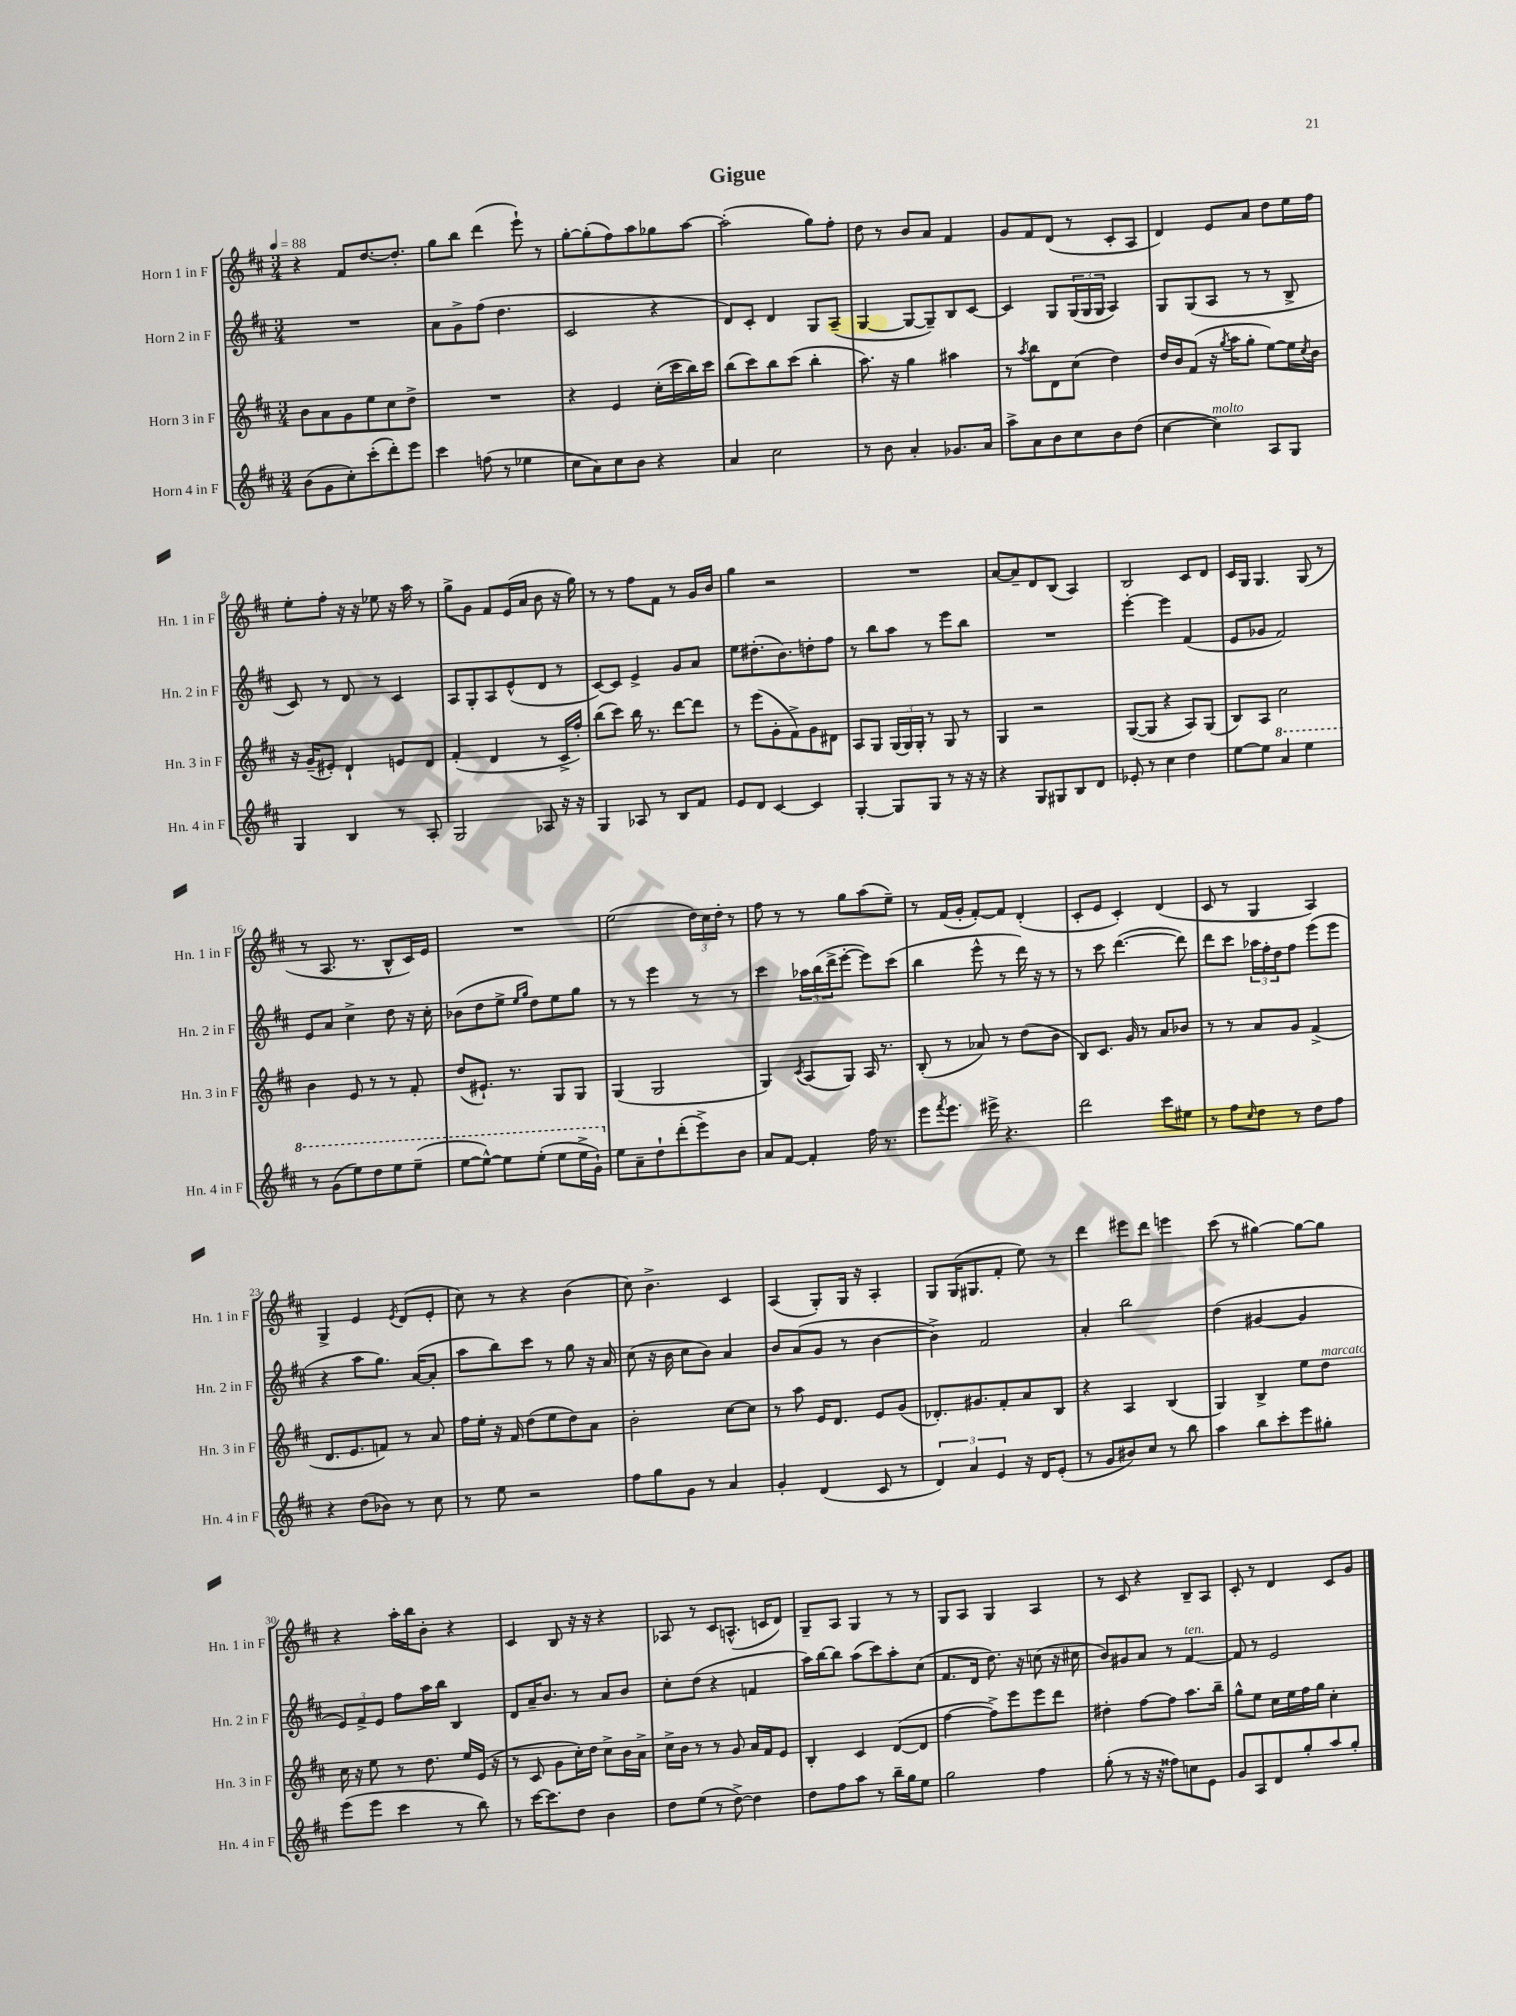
\header { title = "Gigue" }
<<
\new StaffGroup <<
\new Staff = "s0" \with { instrumentName = "Horn 1 in F" shortInstrumentName = "Hn. 1 in F" } {
    \clef treble \key d \major \numericTimeSignature \time 3/4 \tempo 4 = 88
    r4 fis'8 d''8.~ d''8.-. |
    g''8 b''8 d'''4( e'''8-!) r8 |
    g''8~-. g''8-.( fis''8) a''8 ges''8 a''8~ |
    a''2-.( g''8) fis''8-. |
    d''8 r8 b'8 a'8 fis'4 |
    g'8 fis'8 d'8( r8 cis'8-. a8 |
    d'4) e'8 a'8 d''8 e''16 fis''16 |
    e''8-. fis''8-. r16 r16 ees''8 r16 a''16 r8 |
    g''8-> g'8 fis'8 e'16( a'16 b'8 r16 g''16) |
    r8 r8 fis''8 fis'8 r8 g'16 b'16 |
    g''4 r2 |
    R2. |
    a'8~ a'8-- d'8 b8( a4) |
    b2 cis'8 d'8 |
    cis'16 g16 g4. g8( r8 |
    r8 a8. r8. b8-^ cis'16) e'16 |
    R2. |
    e''2( \tuplet 3/2 { d''16) cis''16 d''16-. } r8 |
    fis''8 r8 r8 g''8 a''8( e''8--) |
    r8 fis'16( g'16-. fis'8~-.) fis'8 d'4-.( |
    cis'8-. e'8 cis'4-.) d'4( |
    cis'8 r8 g4 a4) |
    g4-> e'4 \acciaccatura { e'8 } d'8( e'8-. |
    cis''8) r8 r4 b'4( |
    cis''8) b'4.-> cis'4 |
    a4( g8-.) g16 r16 a4-. |
    g8 g16( gis8. fis'8-. e''8) r8 |
    d'''4 eis'''8 d'''8 e'''4 |
    cis'''8( r8 gis''4~) gis''8~ gis''8 |
    r4 a''16-. b''16 b'8-. r4 |
    cis'4 b8 r16 r16 r4 |
    aes8 r8 cis'8 a8.-^( c'16 d'8) |
    g8-- a8 g4 r8 r8 |
    g8 a8 g4 a4 |
    r8 cis'8 r4 b8-- a8 |
    cis'8-. r8 d'4 cis'8 g'8 \bar "|." |
}
\new Staff = "s1" \with { instrumentName = "Horn 2 in F" shortInstrumentName = "Hn. 2 in F" } {
    \clef treble \key d \major \numericTimeSignature \time 3/4
    R2. |
    a'8 g'8-> fis''8( d''4. |
    cis'2 r4 |
    d'8) cis'8-. d'4 g8 a8--( |
    g4~ g8~ g8--) b8 cis'8~ |
    cis'4 g8 \tuplet 3/2 { g16( g16 g16 } a4) |
    g8 g8( a8 r8 r8 b8-> |
    cis'8) r8 d'8 r8 cis'4 |
    a8 g8-. a8 e'8-^( d'8 r8 |
    cis'8~) cis'8 e'4-> g'8 a'8 |
    e''8 dis''8.-.( b'8.) d''8-. fis''8 |
    r8 b''8 a''8 r8 e'''8 b''8 |
    R2. |
    e'''4~-. e'''4 fis'4( |
    e'8 ges'8 fis'2) |
    e'8 a'8 cis''4-> d''8 r16 cis''16-. |
    bes'8( d''8 e''8-> \grace { e''16 g''16 } d''8) e''8 g''8 |
    r8 r8 e'''4 r8 r8 |
    cis'''4 \tuplet 3/2 { aes''16 b''16( d'''16-> } e'''8~-. e'''8) cis'''8( |
    b''4 e'''8-^ r8 d'''16) r16 r8 |
    r8 cis'''8 d'''4.~( d'''8) |
    d'''8 cis'''8 \tuplet 3/2 { aes''16 fis''16-. d''16 } fis''8 e'''8( e'''8 |
    r4 a''8 g''8.) a'16~( a'8-. |
    a''8 b''8) cis'''8 r8 g''8 r16 a'16 |
    cis''8( r16 b'16 cis''8 b'8) a'4 |
    b'8 a'8( g'8 r8 b'4~ |
    b'4->) fis'2 |
    a'4-. b''2 |
    d''4( gis'4~ gis'4 |
    \tuplet 3/2 { e'8) fis'8-> e'8 } fis''8 a''16 b''16 b4 |
    d'8 a'16-- b'8. r8 a'8 b'8 |
    cis''8-. d''8( r4 f'4 |
    a''16) b''16~ b''8 a''8( cis'''8) a''8-. cis''8( |
    fis'8. d'16 d''8.) r16 c''8( r16 cis''16 |
    b'8) gis'8 a'8 r8 fis'4~^\markup { \italic "ten." } |
    fis'8 r8 e'2 \bar "|." |
}
\new Staff = "s2" \with { instrumentName = "Horn 3 in F" shortInstrumentName = "Hn. 3 in F" } {
    \clef treble \key d \major \numericTimeSignature \time 3/4
    b'8 a'8 g'8 e''8 cis''8 d''8-> |
    R2. |
    r4 e'4 cis''16-.( cis'''16 b''16) cis'''16 |
    b''8( cis'''8) b''8 cis'''8( b''4-. |
    a''8.) r16 g''4 ais''4 |
    r8 \acciaccatura { a''8 } b''8 d'8 cis''8( d''4) |
    d''16 b'16 fis'8( r16 \acciaccatura { g''8 } a''16 g''8-. e''8~) e''16 \acciaccatura { cis''8 } b'16 |
    r16 g'16--( eis'8-.) d'4-! e'8 d'8 |
    fis'4-.( d'4 r8 cis'16-> fis''16-.) |
    b''8( cis'''8) b''16 r8. d'''8~ d'''8 |
    r8 e'''8( g'8-. fis'8->) g'8 dis'8 |
    a8 g8 \tuplet 3/2 { g16( g16) g16-. } r8 g8 r8 |
    g4 r2 |
    g8~( g8 r4 a8) g8( |
    b8) a8 cis''2 |
    b'4 e'8 r8 r8 fis'8-. |
    d''8( eis'8.-!) r8. g8 g8 |
    g4( g2 |
    g4) \acciaccatura { cis'8 } a8( g8) a16 r8. |
    b8-.( r8 aes'8) r8 d''8( b'8 |
    b8) cis'8. g'16 r8 a'8 bes'8 |
    r8 r8 a'8 g'8 fis'4->( |
    d'8. e'8. f'8) r8 a'8 |
    fis''16 e''16-. r16 fis'16 d''8( e''8 d''8) a'8 |
    b'2-. cis''8~ cis''8 |
    r8 a''8 e'16 d'8. e'8 g'8( |
    des'8.-.) gis'8. fis'8-. a'8 b8 |
    r4 a4 b4( |
    g4) b4-> e''8 d''8^\markup { \italic "marcato" } |
    cis''16 r16 e''8 r8 d''8. e''16 e'16( r16 |
    r8 cis'8 g'8 cis''16-.) d''16 cis''8-> b'16 a'16-> |
    cis''16-> b'16 r8 r8 g'8 a'16 fis'16 e'8 |
    b4-. cis'4 d'8~( d'8 |
    fis''4~ fis''8->) e'''8 e'''8 d'''8 |
    dis''4-. fis''8~ fis''8 a''8. b''16-- |
    g''8-^ e''8 cis''16 e''16 fis''16 g''16 cis''4-. \bar "|." |
}
\new Staff = "s3" \with { instrumentName = "Horn 4 in F" shortInstrumentName = "Hn. 4 in F" } {
    \clef treble \key d \major \numericTimeSignature \time 3/4
    b'8( g'8 cis''8-.) cis'''8-.( d'''8-.) e'''8 |
    cis'''4 f''8( r8 ees''4 |
    cis''8 a'8) cis''8 b'8 r4 |
    a'4 cis''2 |
    r8 b'8 a'4-. ges'8. a'16 |
    a''8-> a'8 b'8 cis''8 b'8 d''8( |
    cis''4~ cis''4^\markup { \italic "molto" }) a8 g8 |
    g4 b4 r8 a8-. |
    g2 aes8 r16 r16 |
    g4 aes8 r8 b8 fis'8 |
    e'8 d'8 cis'4~ cis'4 |
    g4~-. g8 g8 r8 r16 r16 |
    r4 g8 gis8 b8 d'8 |
    ees'8-. r8 cis''4 d''4 |
    e''8~ e''8 \ottava #1 a''4 e'''4 |
    r8 g''8( e'''8) d'''8 e'''8 e'''8--( |
    e'''8~ e'''8~-^) e'''8 e'''8-.( e'''8 e'''16-> g''16-!) \ottava #0 |
    e''8 a'8-- d''8-! d'''8-.( e'''8->) b'8 |
    a'8 fis'8~ fis'4-. fis''16 r8. |
    e'''8 \acciaccatura { fis'''8 } e'''8. eis'''16-> r4. |
    d'''2 cis'''8 eis''8 |
    r8 fis''8 \grace { cis''16 } d''8 r8 d''8 fis''8 |
    r4 d''8( bes'8) r8 cis''8 |
    r8 e''8 r2 |
    fis''8 g''8 g'8 r8 a'4 |
    g'4-. d'4( cis'8 r8 |
    \tuplet 3/2 { d'4) a'4 e'4 } r16 d'16 e'8-.( |
    r8 g'8 bis'8) cis''8 r8 b''8 |
    a''4 b''8 cis'''8-. e'''8 gis''8-. |
    e'''8( e'''8 cis'''4 r8 b''8) |
    r8 cis'''16~ cis'''8. d''8 b'4 |
    d''8 e''8( r8 d''8~->) d''4 |
    d''8 fis''8 a''8 r8 b''16-- g''16 e''8 |
    g''2 fis''4 |
    g''8-.( r8 r16 r16 fisis''8) c''8 e'8 |
    g'8 a8 d'8 g''8-. a''8 g''8-. \bar "|." |
}
>>
>>
